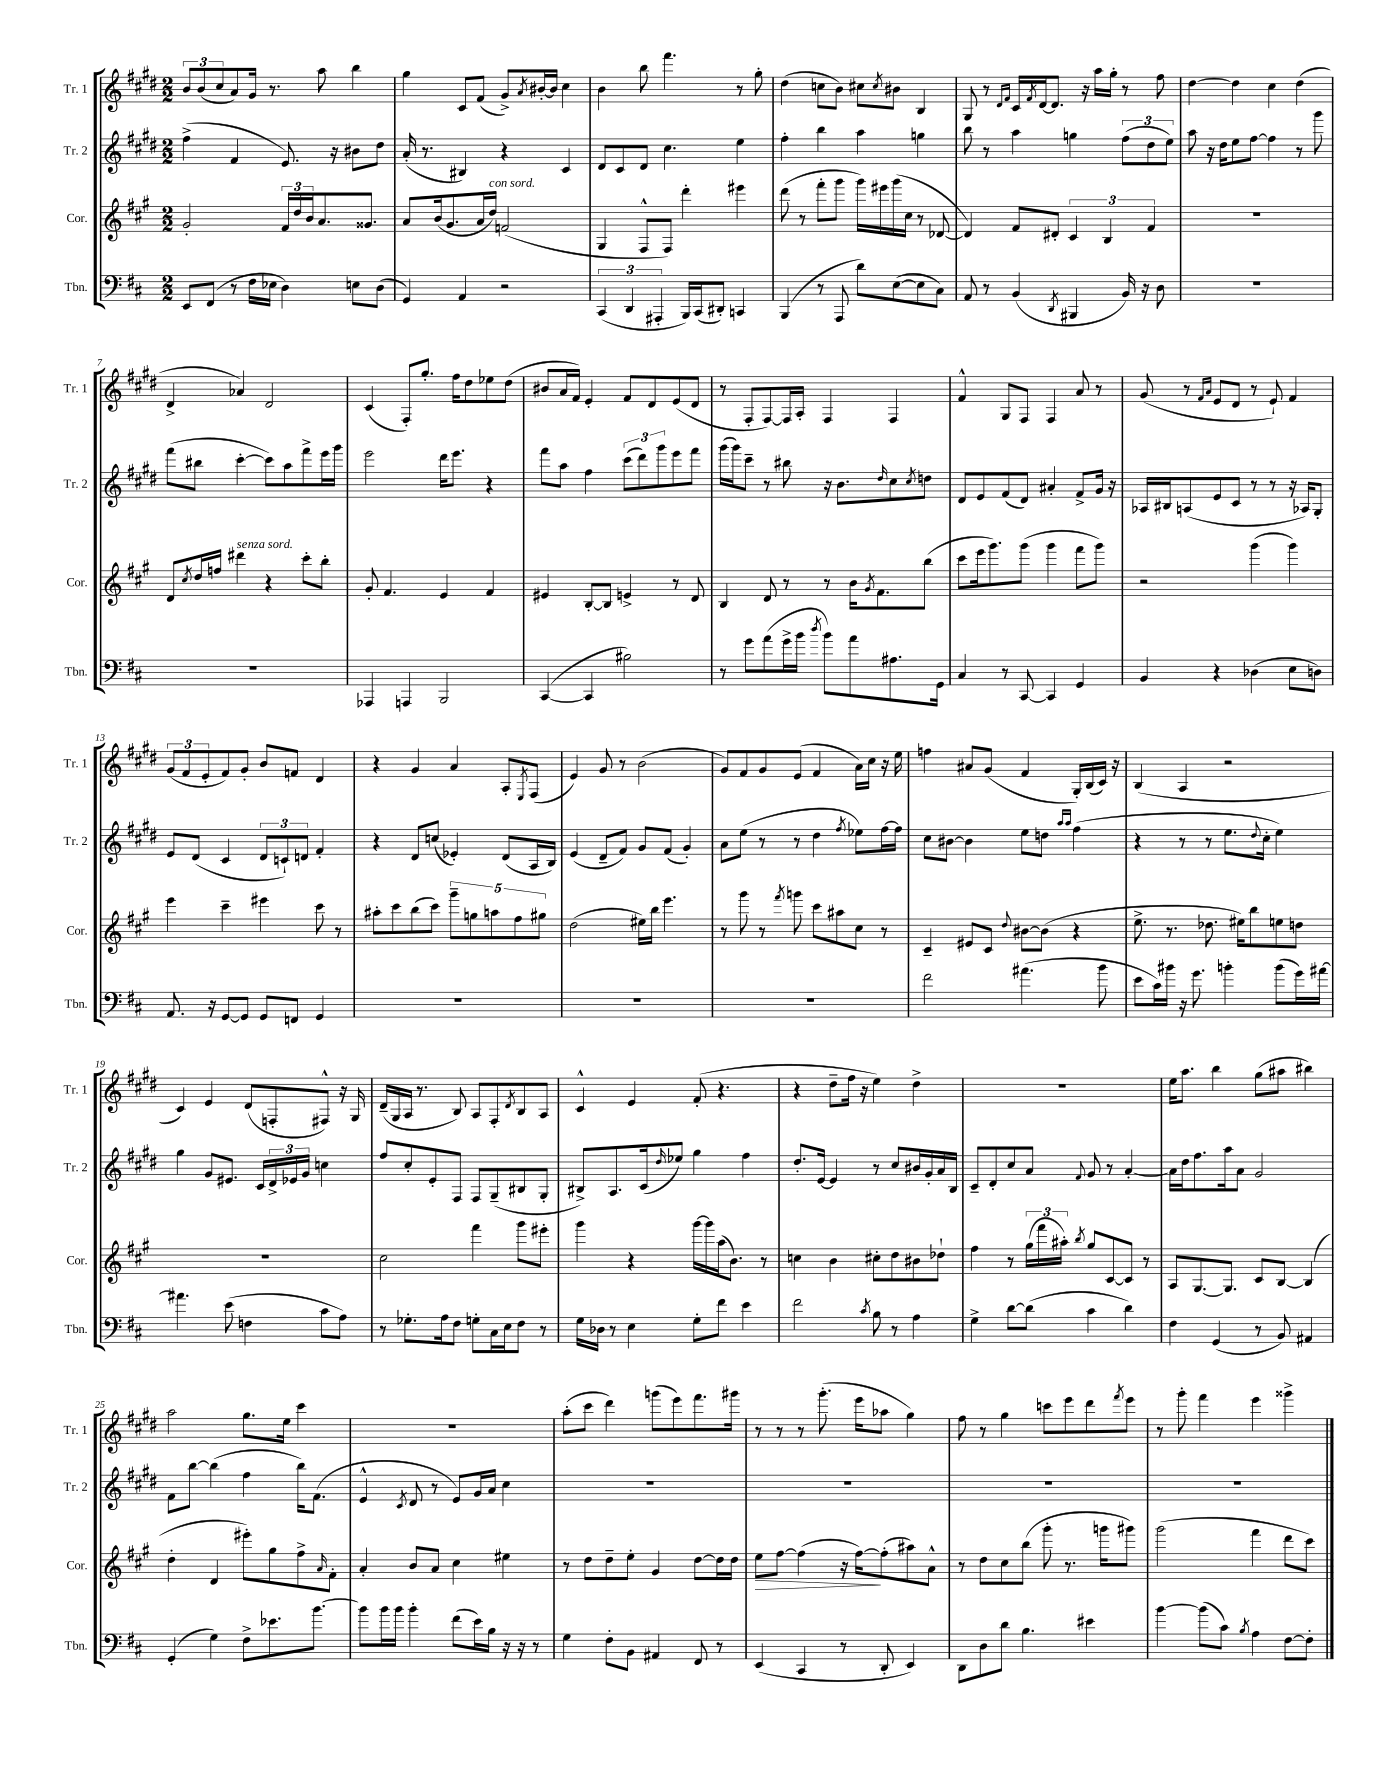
<<
\new StaffGroup <<
\new Staff = "s0" \with { instrumentName = "Tr. 1" shortInstrumentName = "Tr. 1" } {
    \clef treble \key e \major \numericTimeSignature \time 2/2
    \tuplet 3/2 { b'8 b'8( cis''8 } a'8) gis'16 r8. a''8 b''4 |
    gis''4 cis'8 fis'8( gis'8->) \acciaccatura { a'8 } bis'16~-. bis'16 cis''4 |
    b'4 b''8 fis'''4. r8 gis''8-. |
    dis''4( c''8 b'8) cis''8 \acciaccatura { cis''8 } bis'8 b4 |
    gis8 r8 \grace { dis'16 fis'16 } cis'16 \acciaccatura { fis'8 } dis'16~ dis'8. r16 a''16 gis''16-. r8 fis''8 |
    dis''4~ dis''4 cis''4 dis''4( |
    dis'4-> aes'4) dis'2 |
    cis'4( fis8-.) gis''8.-. fis''16 dis''8 ees''8 dis''8( |
    bis'8 a'16 fis'16) e'4-. fis'8 dis'8 e'8( dis'8 |
    r8 fis8-. fis8~) fis16 a16-. fis4 fis4 |
    fis'4-^ gis8 fis8 fis4 a'8 r8 |
    gis'8( r8 \grace { fis'16 a'16 } e'8 dis'8 r8 e'8-!) fis'4 |
    \tuplet 3/2 { gis'8( fis'8 e'8-. } fis'8) gis'8-. b'8 f'8 dis'4 |
    r4 gis'4 a'4 a8-. \acciaccatura { e8 } fis8( |
    e'4) gis'8 r8 b'2( |
    gis'8) fis'8 gis'8 e'8( fis'4 a'16) cis''16 r16 e''16 |
    f''4 ais'8 gis'8( fis'4 gis16-.) b16( cis'16) r16 |
    b4( a4 r2 |
    cis'4) e'4 dis'8( f8-. fis8-^) r16 gis16 |
    dis'16--( gis16 a16 r8. b8) a8 fis8-. \acciaccatura { dis'8 } b8 a8 |
    cis'4-^ e'4 fis'8-.( r4. |
    r4 dis''8-- fis''16 r16 e''4) dis''4-> |
    R1 |
    e''16 a''8. b''4 gis''8( ais''8 bis''4) |
    a''2 gis''8. e''16 cis'''4 |
    R1 |
    a''8-.( cis'''8 dis'''4) g'''8( e'''8) fis'''8. gis'''16 |
    r8 r8 r8 gis'''8.-.( e'''16 aes''8 gis''4) |
    fis''8 r8 gis''4 c'''8 e'''8 dis'''8 \acciaccatura { fis'''8 } e'''8 |
    r8 gis'''8-. fis'''4 e'''4 gisis'''4-> \bar "|." |
}
\new Staff = "s1" \with { instrumentName = "Tr. 2" shortInstrumentName = "Tr. 2" } {
    \clef treble \key e \major \numericTimeSignature \time 2/2
    fis''4->( fis'4 e'8.) r16 bis'8 dis''8 |
    a'16-.( r8. bis4) r4 cis'4 |
    dis'8 cis'8 dis'8 cis''4. e''4 |
    fis''4-. b''4 a''4 g''4 |
    b''8 r8 a''4 g''4 \tuplet 3/2 { fis''8( dis''8 e''8) } |
    a''8 r16 dis''16 e''8 fis''8~ fis''4 r8 gis'''8 |
    fis'''8( bis''8 cis'''4~-. cis'''8) a''8 fis'''8-> e'''16 gis'''16 |
    e'''2 dis'''16 e'''8. r4 |
    fis'''8 a''8 fis''4 \tuplet 3/2 { cis'''8( dis'''8) gis'''8 } e'''8 fis'''8 |
    gis'''16( gis'''16) cis'''8-- r8 bis''8 r16 b'8. \grace { dis''16 } cis''8 \acciaccatura { cis''8 } d''8 |
    dis'8 e'8 fis'8( dis'8) ais'4-. fis'8-> gis'16 r16 |
    aes16 bis16 a8( e'8 cis'8 r8 r8 r16 aes16) gis8-. |
    e'8 dis'8( cis'4 \tuplet 3/2 { dis'8 c'8-!) d'8 } fis'4-. |
    r4 dis'8 c''8( ees'4-.) dis'8( a16 b16) |
    e'4( dis'8-- fis'8) gis'8 fis'8( gis'4-.) |
    a'8 e''8( r8 r8 dis''4 \acciaccatura { fis''8 } ees''8) fis''16~ fis''16 |
    cis''8 bis'8~ bis'4 e''8 d''8 \grace { a''16 a''16 } fis''4( |
    r4 r8 r8 e''8. \appoggiatura { dis''8 } cis''16-. e''4) |
    gis''4 gis'8 eis'8. cis'16 \tuplet 3/2 { dis'16-> ees'16 gis'16 } c''4 |
    fis''8 cis''8-. e'8-. fis8 fis8 gis8--( bis8 gis8-. |
    bis8->) a8. cis'16( \grace { dis''16 } ees''8) gis''4 fis''4 |
    dis''8.-. e'16~ e'4 r8 cis''8 bis'16 gis'16-. a'16 b16 |
    cis'8-- dis'8-. cis''8 a'8 \appoggiatura { fis'8 } gis'8 r8 a'4~-. |
    a'16 dis''16 fis''8. a''16 a'8 gis'2 |
    fis'8 b''8~ b''4( fis''4 b''16) fis'8.( |
    e'4-^ \acciaccatura { cis'8 } dis'8 r8 e'8) gis'16 a'16 cis''4 |
    R1 |
    R1 |
    R1 |
    R1 \bar "|." |
}
\new Staff = "s2" \with { instrumentName = "Cor." shortInstrumentName = "Cor." } {
    \clef treble \key a \major \numericTimeSignature \time 2/2
    gis'2-. \tuplet 3/2 { fis'16 d''16 b'16 } a'8. gisis'8. |
    a'8 b'16( gis'8. a'16 d''16^\markup { \italic "con sord." }) f'2( |
    gis4 fis8-^ fis8) d'''4-. eis'''4 |
    d'''8( r8 fis'''8-. gis'''8 gis'''16) eis'''16 gis'''16( cis''16 r8 des'8~ |
    des'4) fis'8 dis'8-. \tuplet 3/2 { cis'4 b4 fis'4 } |
    R1 |
    d'8 \acciaccatura { cis''8 } d''16 f''16 dis'''4^\markup { \italic "senza sord." } r4 cis'''8-. b''8-. |
    gis'8-. fis'4. e'4 fis'4 |
    eis'4 b8~-. b8 e'4-> r8 d'8 |
    b4 d'8 r8 r8 b'16 \acciaccatura { gis'8 } fis'8. b''8( |
    cis'''8 e'''16 gis'''8.) gis'''8( gis'''4 fis'''8 gis'''8) |
    r2 gis'''4( gis'''4) |
    e'''4 cis'''4-- eis'''4 cis'''8 r8 |
    ais''8-. cis'''8 b''8( cis'''8) \tuplet 5/4 { gis'''8-- g''8 a''8 fis''8 gis''8 } |
    d''2( eis''16) b''16 e'''4. |
    r8 gis'''8 r8 \acciaccatura { fis'''8 } g'''8 cis'''8 ais''8 cis''8 r8 |
    cis'4-- eis'8 cis'8 \appoggiatura { d''8 } bis'8~ bis'8( r4 |
    e''8.-> r8. des''8. eis''16) b''8 e''8 d''8 |
    R1 |
    cis''2 fis'''4 gis'''8 eis'''8-. |
    gis'''4 r4 gis'''16~ gis'''16 a''16( b'8.) r8 |
    c''4 b'4 cis''8-. d''8 bis'8 des''8-! |
    fis''4 r8 \tuplet 3/2 { gis''16( fis'''16 ais''16-.) } \acciaccatura { b''8 } gis''8 cis'8~ cis'8 r8 |
    a8 gis8.~ gis8. cis'8 b8~ b4( |
    d''4-. d'4 eis'''8-.) gis''8 fis''8-> \grace { a'16 } fis'8-. |
    a'4-. b'8 a'8 cis''4 eis''4 |
    r8 d''8 d''8-- e''8-. gis'4 d''8~ d''16 d''16 |
    e''8\> fis''8~ fis''4( r16 fis''16~\!) fis''8-.( ais''8) a'8-^ |
    r8 d''8 cis''8 b''8( gis'''8-. r8. g'''16 gis'''8) |
    gis'''2( fis'''4 d'''8 cis'''8) \bar "|." |
}
\new Staff = "s3" \with { instrumentName = "Tbn." shortInstrumentName = "Tbn." } {
    \clef bass \key d \major \numericTimeSignature \time 2/2
    e,8 fis,8( r8 fis16 ees16 d4) e8 d8( |
    g,4) a,4 r2 |
    \tuplet 3/2 { cis,4( d,4 ais,,4-. } b,,16) cis,16( dis,8-.) c,4 |
    b,,4( r8 a,,8 d'8) e8~( e8 cis8) |
    a,8 r8 b,4( \acciaccatura { d,8 } bis,,4 b,16) r16 d8 |
    R1 |
    R1 |
    aes,,4 a,,4 b,,2 |
    cis,4~( cis,4 bis2) |
    r8 g'8 a'8( g'16-> b'16 \acciaccatura { d''8 } b'8) a'8 ais8. g,16 |
    cis4 r8 cis,8~ cis,4 g,4 |
    b,4 r4 des4( e8 d8) |
    a,8. r16 g,8~ g,8 g,8 f,8 g,4 |
    R1 |
    R1 |
    R1 |
    fis'2 ais'4.( b'8 |
    e'8 cis'16) bis'16 r16 g'8. b'4-. b'8( g'16) ais'16~ |
    ais'4. e'8( f4 cis'8 a8) |
    r8 ges8.-. a16 fis8 g8-. cis16 e16 fis8 r8 |
    g16 des16 r8 e4 g8-. fis'8 e'4 |
    fis'2 \acciaccatura { cis'8 } b8 r8 a4 |
    g4-> d'8~ d'8( cis'4 d'4) |
    fis4 g,4( r8 b,8) ais,4 |
    g,4-.( g4) fis8-> ees'8. b'8.~ |
    b'8 b'16 b'16 b'4-. fis'8( e'16) b16 r16 r16 r8 |
    g4 fis8-. b,8 ais,4 fis,8 r8 |
    e,4( cis,4 r8 d,8-. e,4) |
    d,8 d8 d'8 b4. eis'4 |
    b'4~ b'8( cis'8) \acciaccatura { b8 } a4 fis8~ fis8-. \bar "|." |
}
>>
>>
